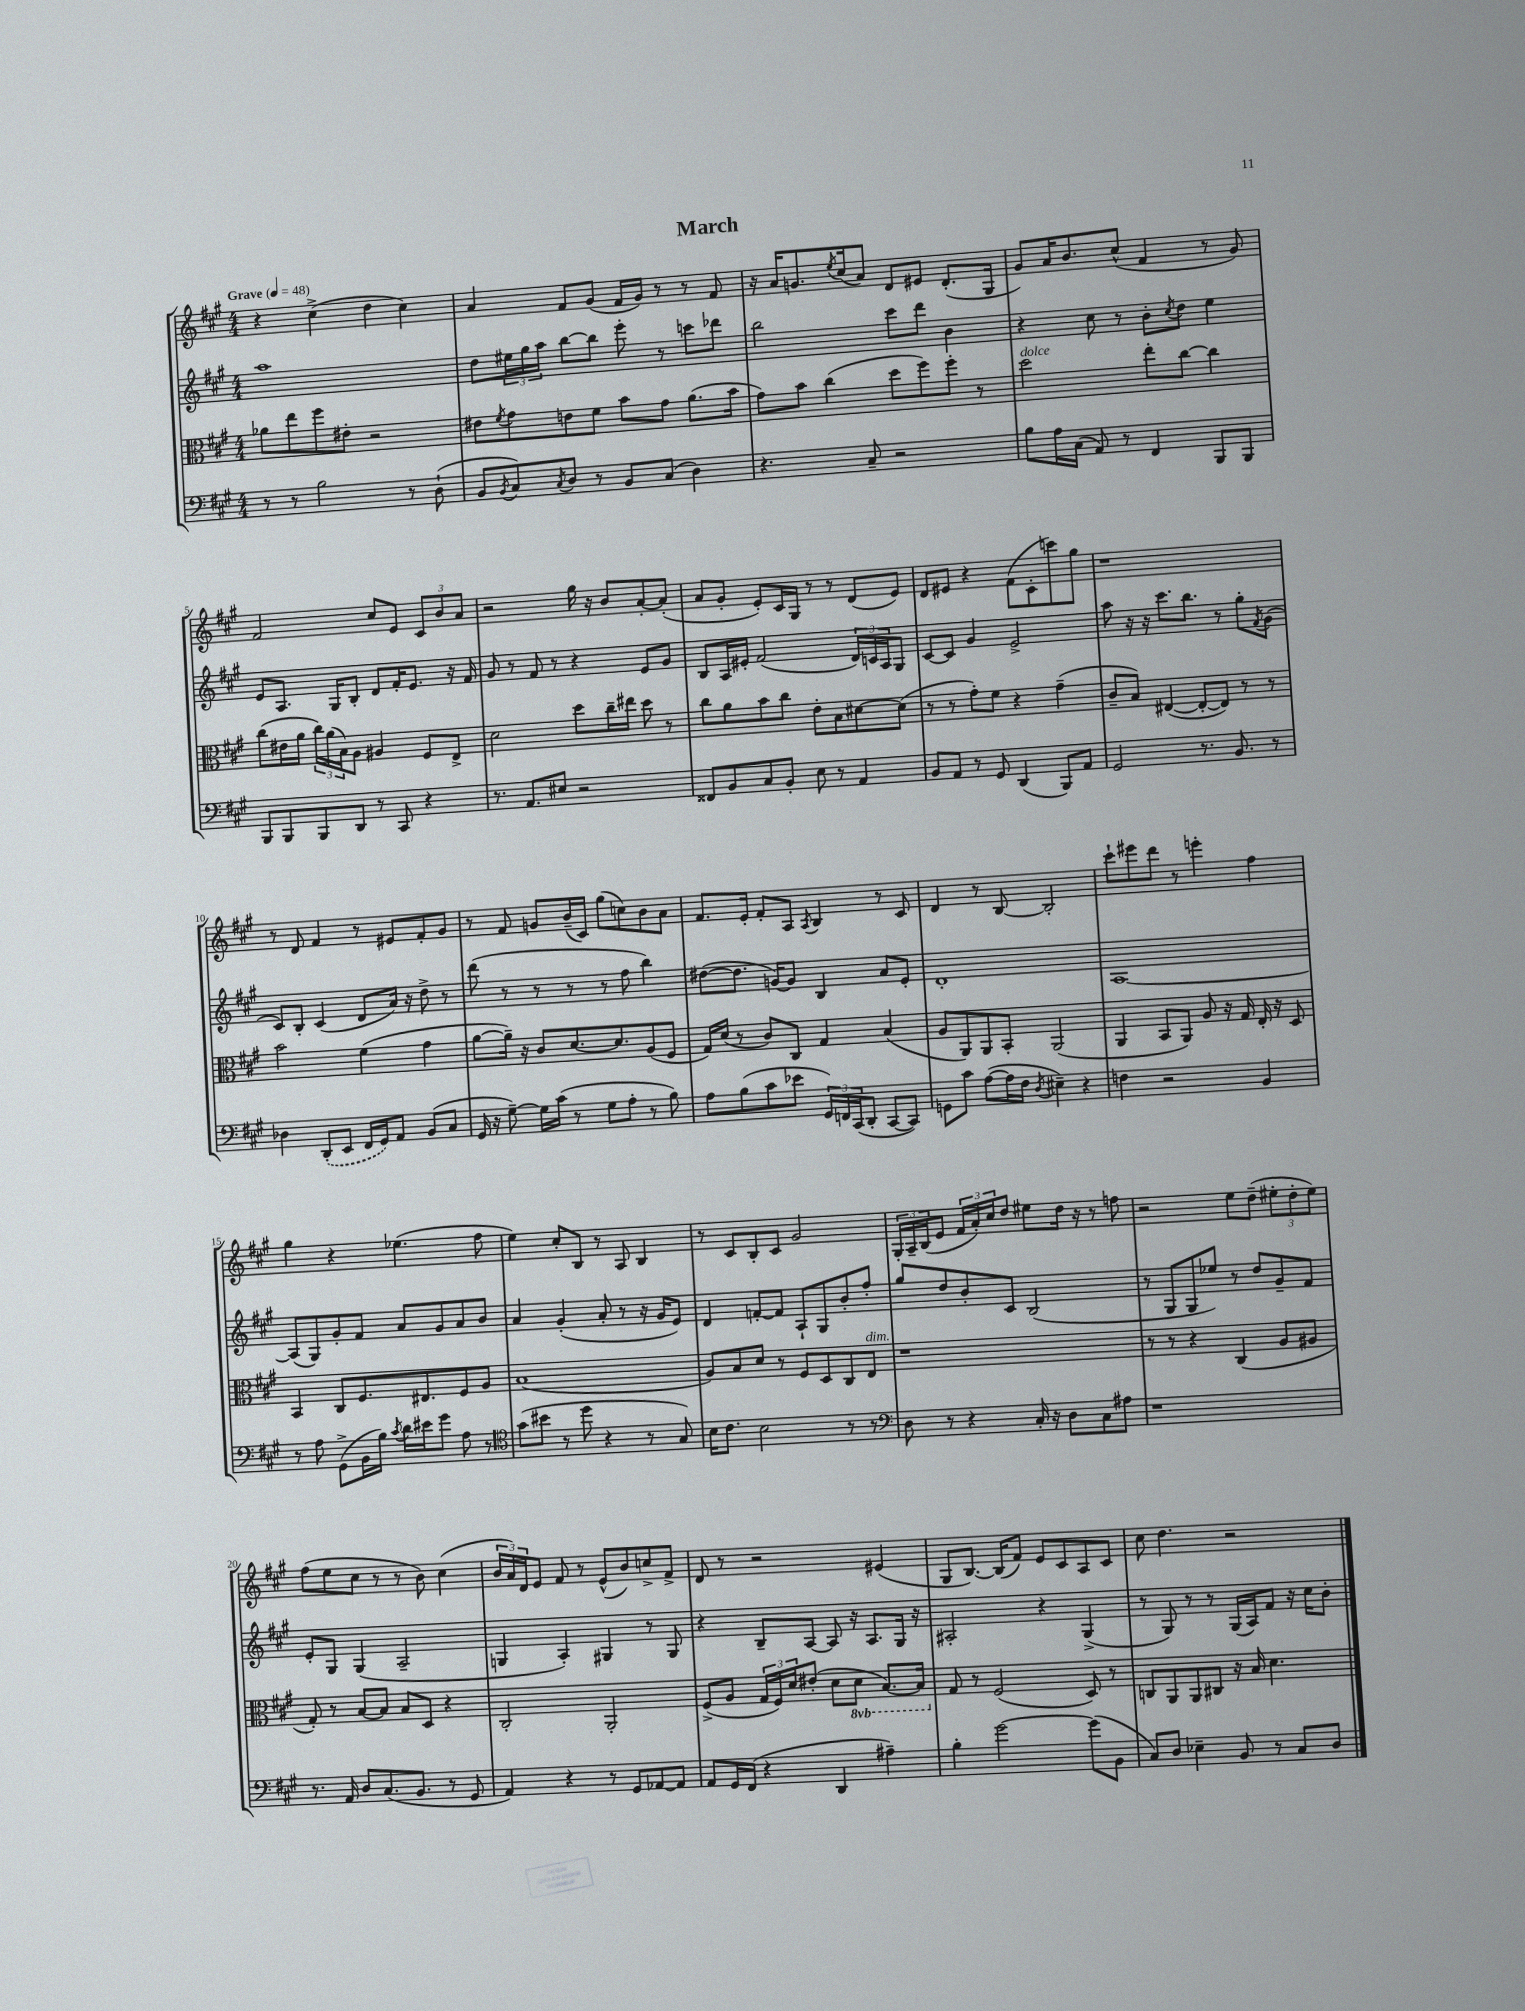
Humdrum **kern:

**kern	**kern	**kern	**kern
*staff4	*staff3	*staff2	*staff1
*clefF4	*clefC3	*clefG2	*clefG2
*k[f#c#g#]	*k[f#c#g#]	*k[f#c#g#]	*k[f#c#g#]
*M4/4	*M4/4	*M4/4	*M4/4
*MM48	*MM48	*MM48	*MM48
8r	8a-	1aa	4r
8r	8ee	.	.
2B	8ff#	.	(4cc#^
.	8e#'	.	.
.	2r	.	4dd
8r	.	.	4cc#)
(8D`	.	.	.
=	=	=	=
8BB	8e#	8dd	4a
8qBB	8qf#	.	.
8C#)	8g#	24ee#	.
.	.	24gg#	.
.	.	24aa	.
8qC#	.	.	.
8D	8e	[8bb	8f#
8r	8f#	8bb]	(8g#
8BB	8b	8eee'	16f#
.	.	.	16g#)
(8C#	8g#	8r	8r
4D)	(8.a	8ccc	8r
.	.	8ddd-	8f#
.	16b	.	.
=	=	=	=
4.r	8g#)	2bb	16r
.	.	.	16a
.	8b	.	8.g
.	(4cc#	.	.
.	.	.	8qee
.	.	.	(16cc#
8C#~	.	.	8a)
2r	8dd	8ccc#	8d
.	8ff#)	8ddd	8e#
.	8ff#'	4b	(8.d'
.	8r	.	.
.	.	.	16G#
=	=	=	=
8B	2dd	4r	8g#)
16A	.	.	16a
(16C#	.	.	8.b
8AA)	.	8cc#	.
8r	.	8r	(8cc#^^
4FF#	8ee'	8b'	4f#
.	.	8qcc#	.
.	[8cc#	8dd	.
8BBB	4cc#]	4ee	8r
8BBB	.	.	8g#)
=	=	=	=
8BBB	(8cc#	8e	2f#
8BBB	16e#	8.A	.
.	16a	.	.
8BBB	24cc#)	.	.
.	(24a	.	.
.	.	16G#	.
.	24B)	.	.
8DD	8A	8B'	.
8r	4A#	8d	8cc#
8CC#	.	16f#'	8e
.	.	8.e	.
4r	8F#	.	12c#
.	.	.	12b
.	8E^	16r	.
.	.	.	12a
.	.	16f#	.
=	=	=	=
8.r	2d	8g#	2r
.	.	8r	.
8.AA	.	.	.
.	.	8f#	.
8E#	.	8r	.
2r	8dd	4r	16gg#
.	.	.	16r
.	16cc#~	.	8b
.	16ee#	.	.
.	8dd	8e	[8a'
.	8r	8g#	(8a']
=	=	=	=
8FF##	8cc#	8B	8a
8BB	8a	16A	8g#'
.	.	16e#'	.
8C#	8b	(2f#	8e')
8BB'	8cc#	.	16c#
.	.	.	16G#
8E	8e'	.	8r
8r	8B	.	8r
4AA	[8d#	24d)	(8d
.	.	24c	.
.	.	24A	.
.	(8d#]	8G#	8e)
=	=	=	=
8BB	8r	[8c#	8d
8AA	8r	8c#]	8e#
8r	8g#')	4g#	4r
8GG#	8f#	.	.
(4DD	4r	2e^	(8f#
.	.	.	8c#'
8BBB)	(4g#~	.	8ccc)
8AA	.	.	8gg#
=	=	=	=
2GG#	8c#~	8aa	1r
.	8B)	16r	.
.	.	16r	.
.	([4E#	8.ccc#	.
.	.	8.bb	.
8.r	8E#'_	.	.
.	8E#])	8r	.
8.BB	.	.	.
.	8r	8gg#'	.
.	.	8qf#	.
8r	8r	(8g#	.
=	=	=	=
4D-	2b	8c#)	8r
.	.	8B'	8d
(8DD'	.	(4c#	4f#
8EE	.	.	.
16FF#	(4f#	8d	8r
16GG#)	.	.	.
8AA	.	16a)	8e#
.	.	16r	.
(8BB	4g#	8dd^	8f#'
8C#	.	8r	8g#
=	=	=	=
16GG#	[8a	(8ddd	8r
16r	.	.	.
[8G#~)	16a~])	8r	8f#
.	16r	.	.
16G#]	8c#	8r	8g
(16c#	.	.	.
8r	[8.d	8r	(16b~
.	.	.	16c#)
8G#	.	8r	(8gg#
.	8.d]	.	.
8A'	.	8ff#	8cc)
8r	(8A	4bb)	8b
8B)	8F#	.	8a
=	=	=	=
8A	16G#)	([8dd#	8.f#
.	(16d	.	.
(8B	8r	8.dd#]	.
.	.	.	16e'
8c#	8c#)	.	8f#'
.	.	[16g)	.
8e-	8C#	8g]	8A
.	.	.	8qA
24GG#)	4G#	4B	4B
24FF	.	.	.
(24CC#	.	.	.
8DD'	.	.	.
[8CC#	(4B	8a	8r
8CC#])	.	8e'	8c#
=	=	=	=
8GG	8A	1d'	4d
8c#	8AA)	.	.
([8A	8AA	.	8r
16A]	8BB'	.	[8B
16F#	.	.	.
8qD	.	.	.
4E#~)	(2AA	.	2B']
4r	.	.	.
=	=	=	=
4F	4AA	[1A	8ccc#`
.	.	.	8eee#
2r	8BB	.	8ddd
.	8AA)	.	8r
.	8A	.	4eee'
.	16r	.	.
.	16G#	.	.
4BB	16E'	.	4ff#
.	16r	.	.
.	8D	.	.
=	=	=	=
8r	4BB	(8A]	4gg#
8A	.	8G#)	.
(8GG#^	8C#	8g#'	4r
16BB	8.F#	8f#	.
16B)	.	.	.
8qc#	.	.	.
16d	.	8a	(4.ee-
16e#	8.E#	.	.
8g#	.	8g#	.
8A	8F#	8a	.
8r	8A	8b	8ff#
=	=	=	=
*clefC4	*	*	*
(8g#	(1B	4a	4ee)
8b#	.	.	.
8r	.	(4g#'	8cc#'
8dd	.	.	8B
4r	.	8a'	8r
.	.	8r	8A
8r	.	16r	4B
.	.	16g#	.
8G#)	.	8e)	.
=	=	=	=
16B	8A)	4d	8r
8.c#	.	.	.
.	8B	.	8c#
2B	8d	[8f'	8B'
.	8r	8f]	8c#
.	8F#	8A`	2g#
.	8D	8G#	.
8r	8C#	8b'	.
8r	8E	8ff#'	.
=	=	=	=
*clefF4	*	*	*
8D	1r	8gg#	24G#'
.	.	.	24A~
.	.	.	(24B
8r	.	8dd	8e
4r	.	8b'	24f#
.	.	.	24a')
.	.	.	24cc#
.	.	8c#	8dd
16C#'	.	(2B	8ee#
16r	.	.	.
8D	.	.	16dd
.	.	.	16r
8C#	.	.	8r
8A#	.	.	8ff
=	=	=	=
1r	8r	8r	2r
.	8r	8G#	.
.	4r	8G#	.
.	.	8ee-)	.
.	(4C#	8r	8ee
.	.	8dd	(8dd~
.	8A	8g#~	12ee#'
.	.	.	12dd'
.	8A#	8f#	.
.	.	.	12ee#)
=	=	=	=
8.r	8G#')	8e'	(8ff#
.	8r	8G#	8ee
16AA	.	.	.
8D	[8B	(4G#	8cc#
(8.C#	8B]	.	8r
.	8B	2A~	8r
8.BB	.	.	.
.	8D	.	8b)
8r	4r	.	(4cc#
8GG#	.	.	.
=	=	=	=
4AA)	2C#'	4G	24b
.	.	.	24a)
.	.	.	24d
.	.	.	8e
4r	.	4A')	8f#
.	.	.	8r
8r	2AA'	4G#	(8e^^
8GG#	.	.	8b)
[8AA-	.	8r	8cc^
8AA-]	.	8G#	8f#^
=	=	=	=
8AA	(8F#^	4r	8d
16GG#	8A	.	8r
(16FF#	.	.	.
4r	24G#	8B~	2r
.	24F#)	.	.
.	24d	.	.
.	(8e#'	[8A	.
4DD	8d	8A]	.
.	8D	16r	.
.	.	8.A	.
4A#~)	[8.BB)	.	(4e#
.	.	16G#	.
.	16BB]	16r	.
=	=	=	=
4B'	8G#	2A#'	8G#
.	8r	.	[8.B)
[2g#	(2F#	.	.
.	.	.	(16B]
.	.	.	8f#)
.	.	4r	8e
.	.	.	8c#
(8g#]	8D)	(4G#^	8A
8BB	8r	.	8c#
=	=	=	=
8C#)	8C	8r	8cc#
8D	8AA	8G#)	4.dd
4E-~	8AA	8r	.
.	8C#	8r	.
8BB	16r	(16G#	2r
.	16B	16A)	.
8r	4.d	8f#	.
8C#	.	16r	.
.	.	16cc#	.
8D	.	8b'	.
==	==	==	==
*-	*-	*-	*-
